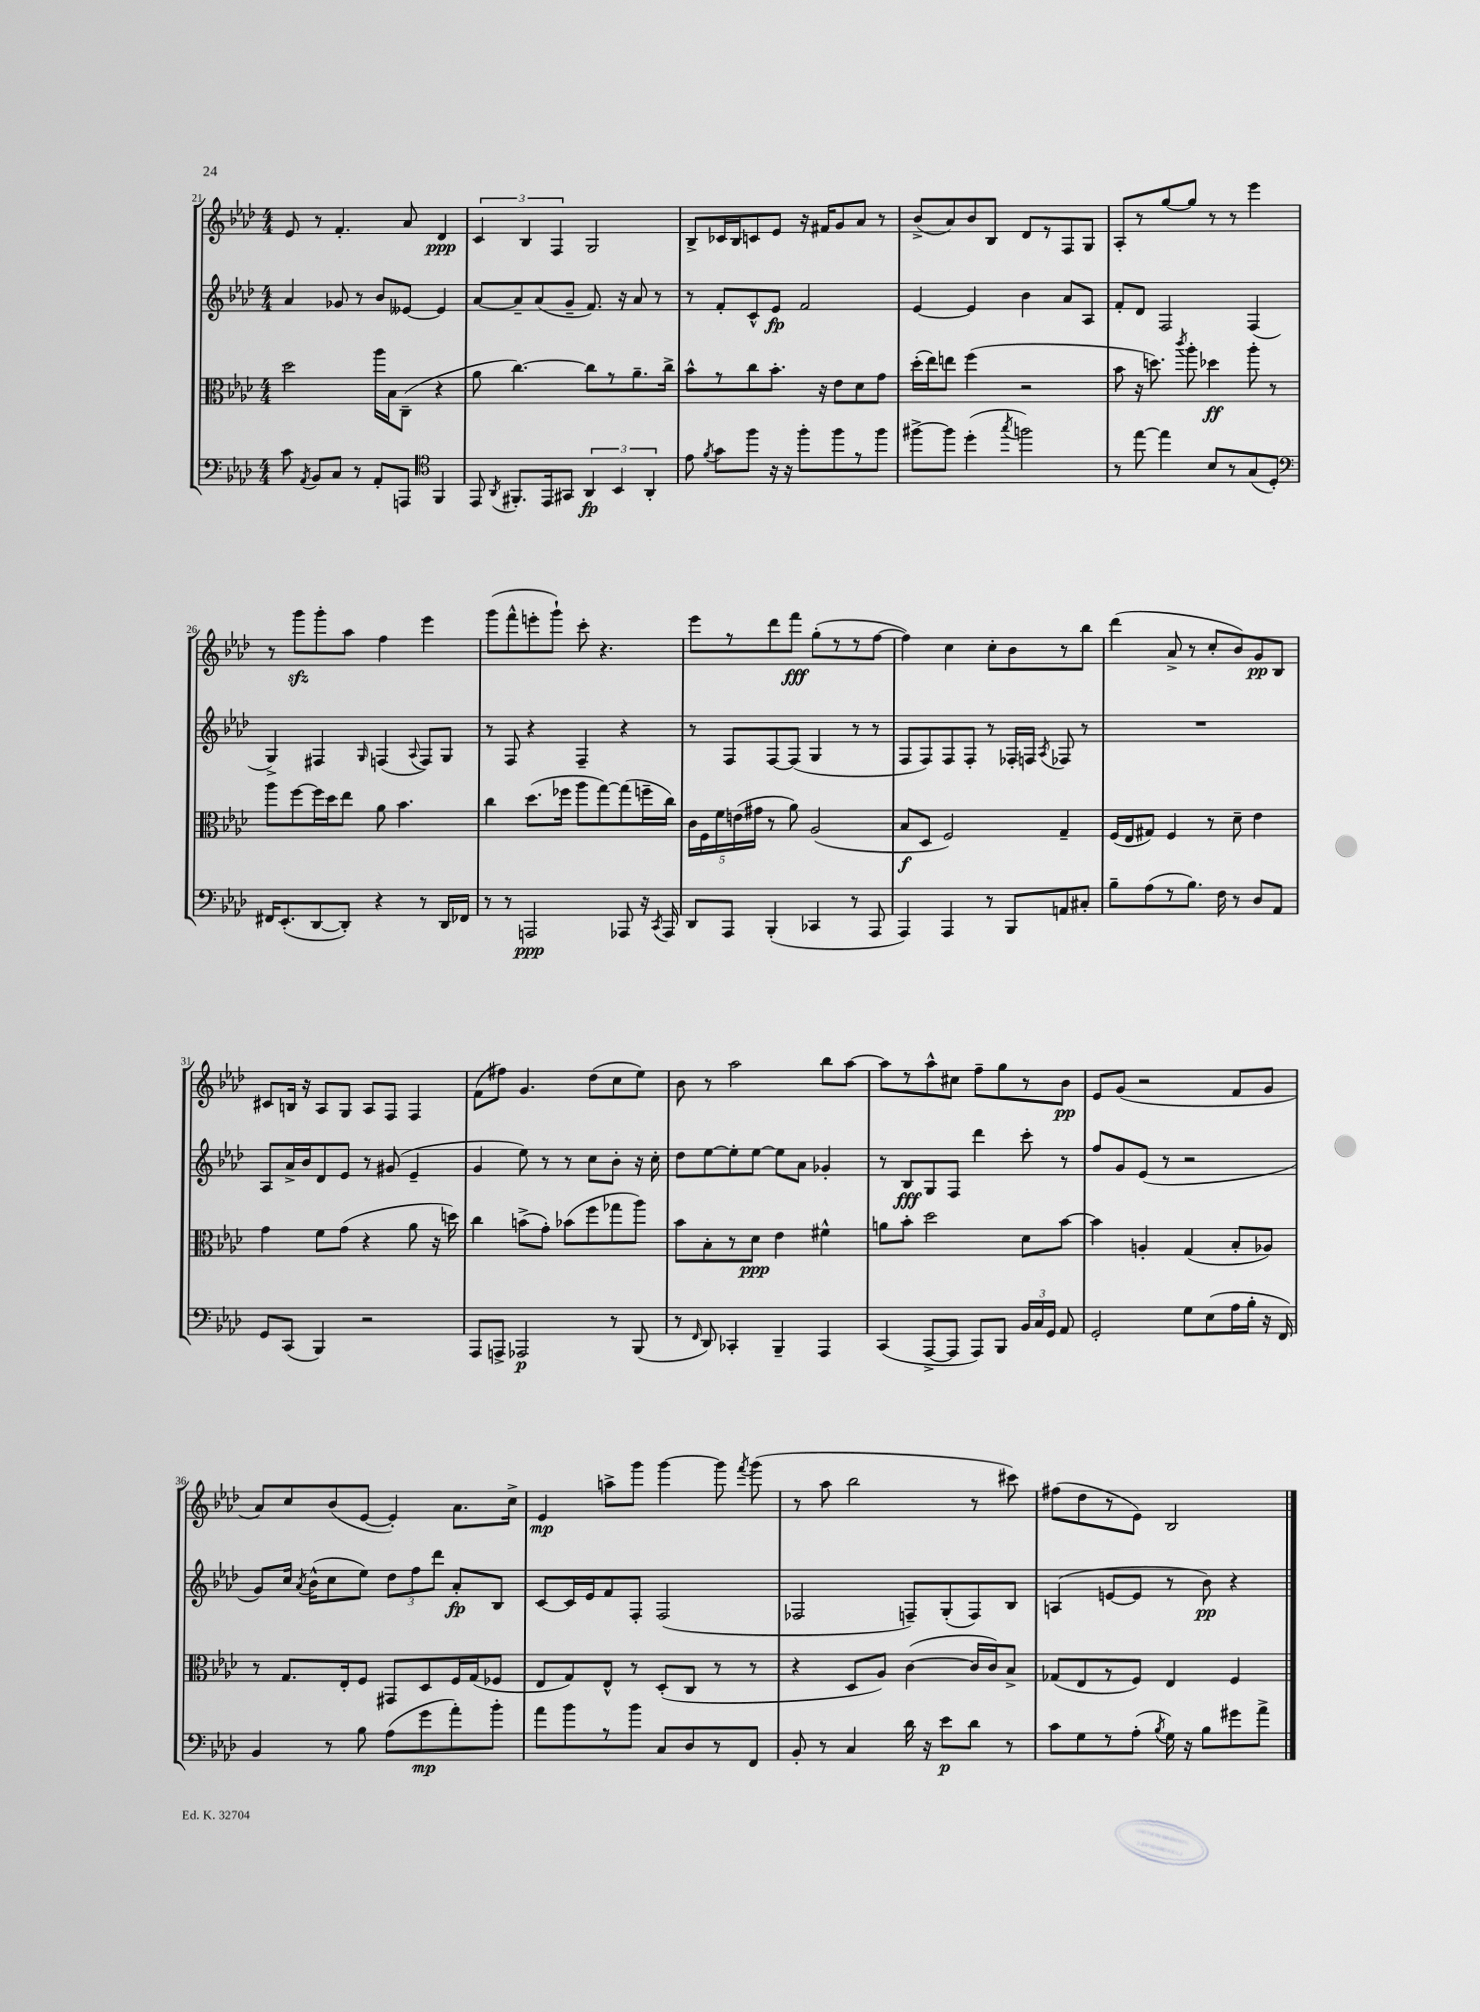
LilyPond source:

<<
\new StaffGroup <<
\new Staff = "s0" {
    \clef treble \key aes \major \numericTimeSignature \time 4/4
    \autoBeamOff ees'8 r8 f'4.-. aes'8 des'4\ppp |
    \tuplet 3/2 { c'4 bes4 f4 } g2 |
    bes8[-> ces'16 bes16 c'8 ees'8] r16 fis'16[ g'8 aes'8] r8 |
    bes'8[->( aes'8) bes'8 bes8] des'8[ r8 f8 g8] |
    aes8[-. r8 g''8~ g''8] r8 r8 ees'''4 |
    r8 g'''8[\sfz g'''8-. aes''8] f''4 ees'''4 |
    g'''8[( f'''8-^ e'''8-. g'''8]-!) c'''8-. r4. |
    ees'''8[ r8 des'''8 f'''8]\fff g''8[-.( r8 r8 f''8]~ |
    f''4) c''4 c''8[-. bes'8 r8 bes''8] |
    des'''4( aes'8-> r8 c''8[-. bes'8) g'8\pp bes8] |
    cis'8[ b16] r16 aes8[ g8] aes8[ f8] f4 |
    f'8[( fis''8]) g'4. des''8[( c''8 ees''8]) |
    bes'8 r8 aes''2 bes''8[ aes''8]~ |
    aes''8[ r8 aes''8-^ cis''8] f''8[-- g''8 r8 bes'8]\pp |
    ees'8[ g'8]( r2 f'8[ g'8] |
    aes'8[) c''8 bes'8( ees'8]~ ees'4-.) aes'8.[ c''16]-> |
    ees'4\mp a''8[-> g'''8] g'''4~ g'''8 \acciaccatura { f'''8 } g'''8( |
    r8 aes''8 bes''2 r8 cis'''8) |
    fis''8[( des''8 r8 ees'8]) bes2 \bar "|." |
}
\new Staff = "s1" {
    \clef treble \key aes \major \numericTimeSignature \time 4/4
    \autoBeamOff aes'4 ges'8 r8 bes'8[ eeses'8]~ eeses'4 |
    aes'8[~ aes'8-- aes'8( g'8]-- f'8.) r16 aes'8 r8 |
    r8 f'8[-. c'8-^ ees'8]\fp f'2 |
    ees'4~ ees'4 bes'4 aes'8[ aes8] |
    f'8[-. des'8] f2 f4( |
    g4->) fis4 \grace { g16 } f4( \appoggiatura { aes8 } f8[) g8] |
    r8 f8 r4 f4-- r4 |
    r8 f8[ f8~ f8]( g4 r8 r8 |
    f8[ f8) f8 f8]-. r8 fes16[-. f16] \acciaccatura { aes8 } fes8 r8 |
    R1 |
    aes8[ aes'16-> bes'16 des'8 ees'8] r8 gis'8( ees'4-- |
    g'4 ees''8) r8 r8 c''8[ bes'8]-. r16 c''16-. |
    des''8[ ees''8~ ees''8-. ees''8]~ ees''8[ aes'8] ges'4-. |
    r8 bes8[\fff g8 f8] des'''4 c'''8-. r8 |
    f''8[ g'8 ees'8]( r8 r2 |
    g'8[) c''16] \acciaccatura { aes'8 } bes'16[-^( c''8 ees''8]) \tuplet 3/2 { des''8[ f''8 des'''8] } aes'8[-.\fp bes8] |
    c'8[~ c'16 ees'16 f'8 f8]-. f2( |
    fes2 f8[--) g8-.( f8) bes8] |
    a4( e'8[~ e'8] r8 bes'8\pp) r4 \bar "|." |
}
\new Staff = "s2" {
    \clef alto \key aes \major \numericTimeSignature \time 4/4
    \autoBeamOff des''2 aes''16[ bes16 c8]--( r4 |
    aes'8 c''4.~) c''8[ r8 aes'8.-- c''16]-> |
    bes'8[-^ r8 c''8 bes'8.]-. r16 ees'8[ des'8 g'8] |
    des''16[-.( ees''16) e''8] f''4( r2 |
    bes'8 r16 d''8.) \acciaccatura { c'''8 } aes''8-. des''4\ff aes''8-. r8 |
    aes''8[ f''8~ f''16 des''16 ees''8] aes'8 bes'4. |
    c''4 des''8.[( fes''16] aes''8[ g''8~) g''8( f''16-- c''16]) |
    \tuplet 5/4 { c'16[ f16 f'16 e'16( gis'16] } r8 aes'8) aes2( |
    bes8[\f des8] f2) g4-- |
    f16[( ees16 gis8]) f4 r8 des'8-- ees'4 |
    g'4 f'8[ g'8]( r4 aes'8 r16 d''16) |
    c''4 b'8[->( g'8]-.) bes'8[( f''8 ges''8 aes''8]) |
    bes'8[ bes8-. r8 des'8]\ppp ees'4 fis'4-^ |
    a'8[ bes'8]-. des''2 des'8[ bes'8]~ |
    bes'4 a4-. g4( bes8[-. aes8]) |
    r8 g8.[ ees16-. f8] gis,8[ des8 f16 g16( fes8] |
    ees8[ g8) ees8]-^ r8 des8[-.( c8] r8 r8 |
    r4 des8[ aes8]) c'4~( c'16[ c'16) bes8]-> |
    ges8[( ees8 r8 f8]) ees4 f4 \bar "|." |
}
\new Staff = "s3" {
    \clef bass \key aes \major \numericTimeSignature \time 4/4
    \autoBeamOff c'8 \acciaccatura { aes,8 } bes,8[ c8] r8 aes,8[-. a,,8] \clef tenor f,4 |
    ees,8 \acciaccatura { aes,8 } fis,8.[-. ees,16 gis,8] \tuplet 3/2 { aes,4\fp bes,4 aes,4-. } |
    ees'8 \acciaccatura { f'8 } g'8[ f''8] r16 r16 f''8[-. f''8 r8 f''8] |
    fis''8[~-> fis''8] des''4-.( \acciaccatura { g''8 } f''2) |
    r8 ees''8~ ees''4 bes8[ r8 g8( des8]-.) |
    \clef bass fis,16[ ees,8.-.( des,8~ des,8]-.) r4 r8 des,16[ fes,16] |
    r8 r8 a,,2\ppp aes,,8 r16 \acciaccatura { c,8 } aes,,16 |
    des,8[ aes,,8] bes,,4-.( ces,4 r8 aes,,8 |
    aes,,4) aes,,4 r8 bes,,8[ a,8 cis8]-. |
    bes8[-- aes8( r8 bes8.]) f16 r8 des8[ aes,8] |
    g,8[ c,8]( bes,,4) r2 |
    aes,,8[ a,,8]-> aes,,2\p r8 bes,,8( |
    r8 \grace { f,16 } des,8) ces,4-. bes,,4-- aes,,4 |
    c,4( aes,,8[~-> aes,,8] aes,,8[) bes,,8] \tuplet 3/2 { bes,16[ c16 g,16] } aes,8 |
    g,2-. g8[ ees8( aes16 bes16]-. r16 f,16) |
    bes,4 r8 bes8 aes8[( g'8\mp aes'8-.) bes'8]-. |
    aes'8[ bes'8 r8 bes'8] c8[ des8 r8 f,8] |
    bes,8-. r8 c4 des'16 r16 ees'8[\p des'8] r8 |
    c'8[ g8 r8 aes8]-.( \acciaccatura { bes8 } g16) r16 bes8[ gis'8 aes'8]-> \bar "|." |
}
>>
>>
\layout { \context { \Score currentBarNumber = #21 } }
